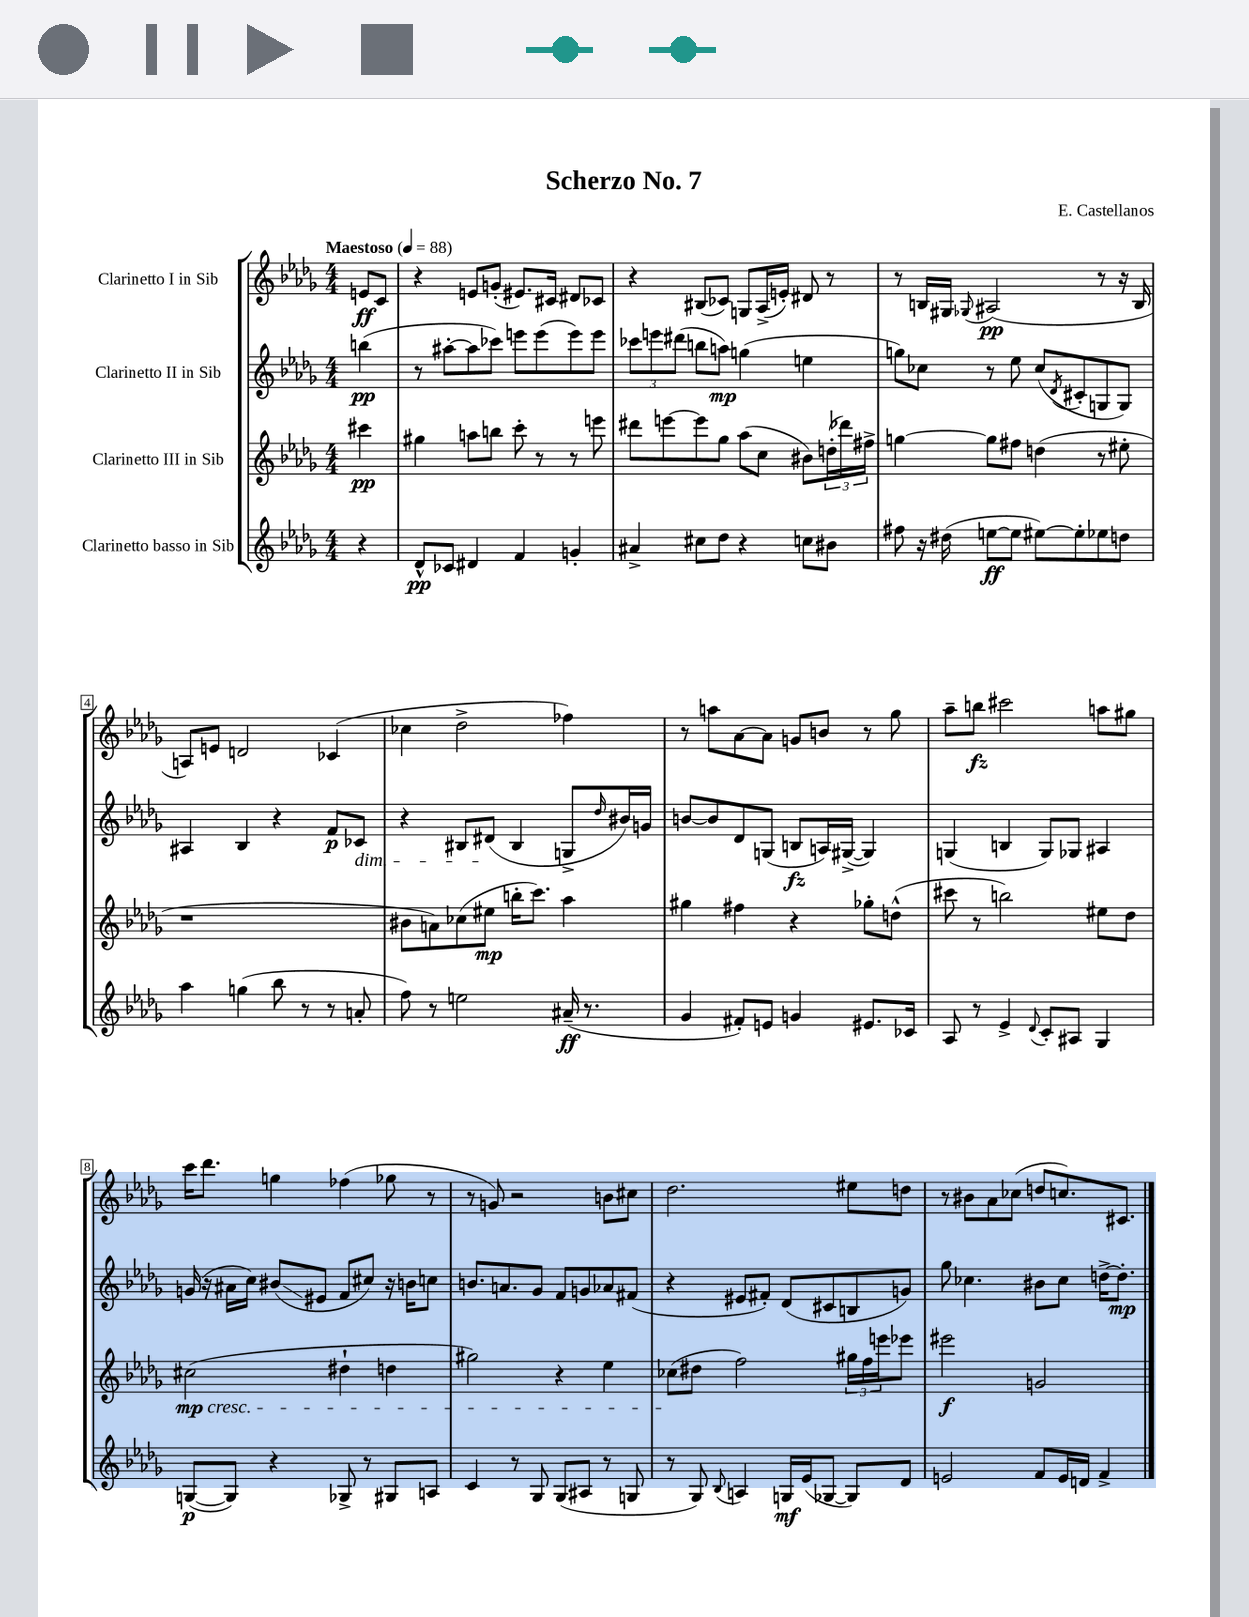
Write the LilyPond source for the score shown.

\header { title = "Scherzo No. 7" composer = "E. Castellanos" }
<<
\new StaffGroup <<
\new Staff = "s0" \with { instrumentName = "Clarinetto I in Sib" } {
    \clef treble \key des \major \numericTimeSignature \time 4/4 \partial 4 \tempo "Maestoso" 4 = 88
    e'8\ff c'8 |
    r4 e'8 g'8-.( eis'8.) cis'16 dis'8 ces'8 |
    r4 bis8( ces'8) g8 aes16->( e'16-.) dis'8 r8 |
    r8 b16 gis16 \appoggiatura { ges8 } ais2\pp( r8 r16 b16 |
    a8) e'8 d'2 ces'4( |
    ces''4 des''2-> fes''4) |
    r8 a''8 aes'8~ aes'8 g'8 b'8 r8 ges''8 |
    aes''8-- b''8\fz cis'''2 a''8 gis''8 |
    c'''16 des'''8. g''4 fes''4( ges''8 r8 |
    r8 g'8) r2 b'8 cis''8 |
    des''2. eis''8 d''8 |
    r8 bis'8 aes'8 ces''8( d''8 c''8.) cis'8. \bar "|." |
}
\new Staff = "s1" \with { instrumentName = "Clarinetto II in Sib" } {
    \clef treble \key des \major \numericTimeSignature \time 4/4 \partial 4
    b''4\pp( |
    r8 ais''8~-. ais''8 ces'''8) e'''8 e'''8( e'''8) e'''8 |
    \tuplet 3/2 { ces'''8 e'''8 dis'''8( } b''8 a''8\mp) g''4( e''4 |
    g''8) ces''8 r8 ees''8 ces''8( \acciaccatura { des'8 } cis'8-. g8 g8) |
    ais4 bes4 r4 f'8\p ces'8\dim |
    r4 bis8 dis'8\!( bis4 g8-> \grace { des''16 } bis'16) g'16 |
    b'8~ b'8 des'8 g8( b8\fz a16) gis16~->( gis4) |
    g4( b4 g8) ges8 ais4 |
    g'16( r16 ais'16 c''16) bis'8\glissando( eis'8 f'8 cis''8) r16 b'16 c''8 |
    b'8. a'8. ges'8 f'8 g'8 aes'8 fis'8( |
    r4 eis'8 fis'8-.) des'8( cis'8 b8 g'8) |
    ges''8 ces''4. bis'8 ces''8 d''16~-> d''8.-.\mp \bar "|." |
}
\new Staff = "s2" \with { instrumentName = "Clarinetto III in Sib" } {
    \clef treble \key des \major \numericTimeSignature \time 4/4 \partial 4
    cis'''4\pp |
    gis''4 a''8 b''8 c'''8-. r8 r8 e'''8 |
    dis'''8 e'''8~ e'''8 ges''8 aes''8( c''8 bis'8) \tuplet 3/2 { d''16-.( des'''16) fis''16-> } |
    g''4~ g''8 fis''8 d''4( r8 eis''8-. |
    r1 |
    bis'8 a'8) ces''8( eis''8\mp b''16-. c'''8.) aes''4 |
    gis''4 fis''4 r4 ges''8-. d''8-^( |
    cis'''8 r8 b''2) eis''8 des''8 |
    cis''2\mp\cresc( dis''4-! d''4 |
    gis''2) r4 ees''4 |
    ces''8\!( dis''8 f''2) \tuplet 3/2 { gis''16 f''16 e'''16 } ees'''8 |
    eis'''2\f g'2 \bar "|." |
}
\new Staff = "s3" \with { instrumentName = "Clarinetto basso in Sib" } {
    \clef treble \key des \major \numericTimeSignature \time 4/4 \partial 4
    r4 |
    des'8-^\pp ces'8 dis'4 f'4 g'4-. |
    ais'4-> cis''8 des''8 r4 c''8 bis'8 |
    fis''8 r16 dis''16( e''8~\ff e''8 eis''8~) eis''8-. ees''8 d''8 |
    aes''4 g''4( bes''8 r8 r8 a'8-. |
    f''8) r8 e''2 ais'16--\ff( r8. |
    ges'4 fis'8-.) e'8 g'4 eis'8. ces'16 |
    aes8 r8 ees'4-> \appoggiatura { des'8 } c'8-. ais8 ges4 |
    g8~\p( g8) r4 ges8-> r8 gis8 a8 |
    c'4 r8 ges8 ges8( ais8 r8 g8 |
    r8 ges8) \appoggiatura { bes8 } a4 g16\mf ees'16( ges8~ ges8) des'8 |
    e'2 f'8 e'16 d'16 f'4-> \bar "|." |
}
>>
>>
\layout { \context { \Score \override BarNumber.stencil = #(make-stencil-boxer 0.1 0.3 ly:text-interface::print) } }
